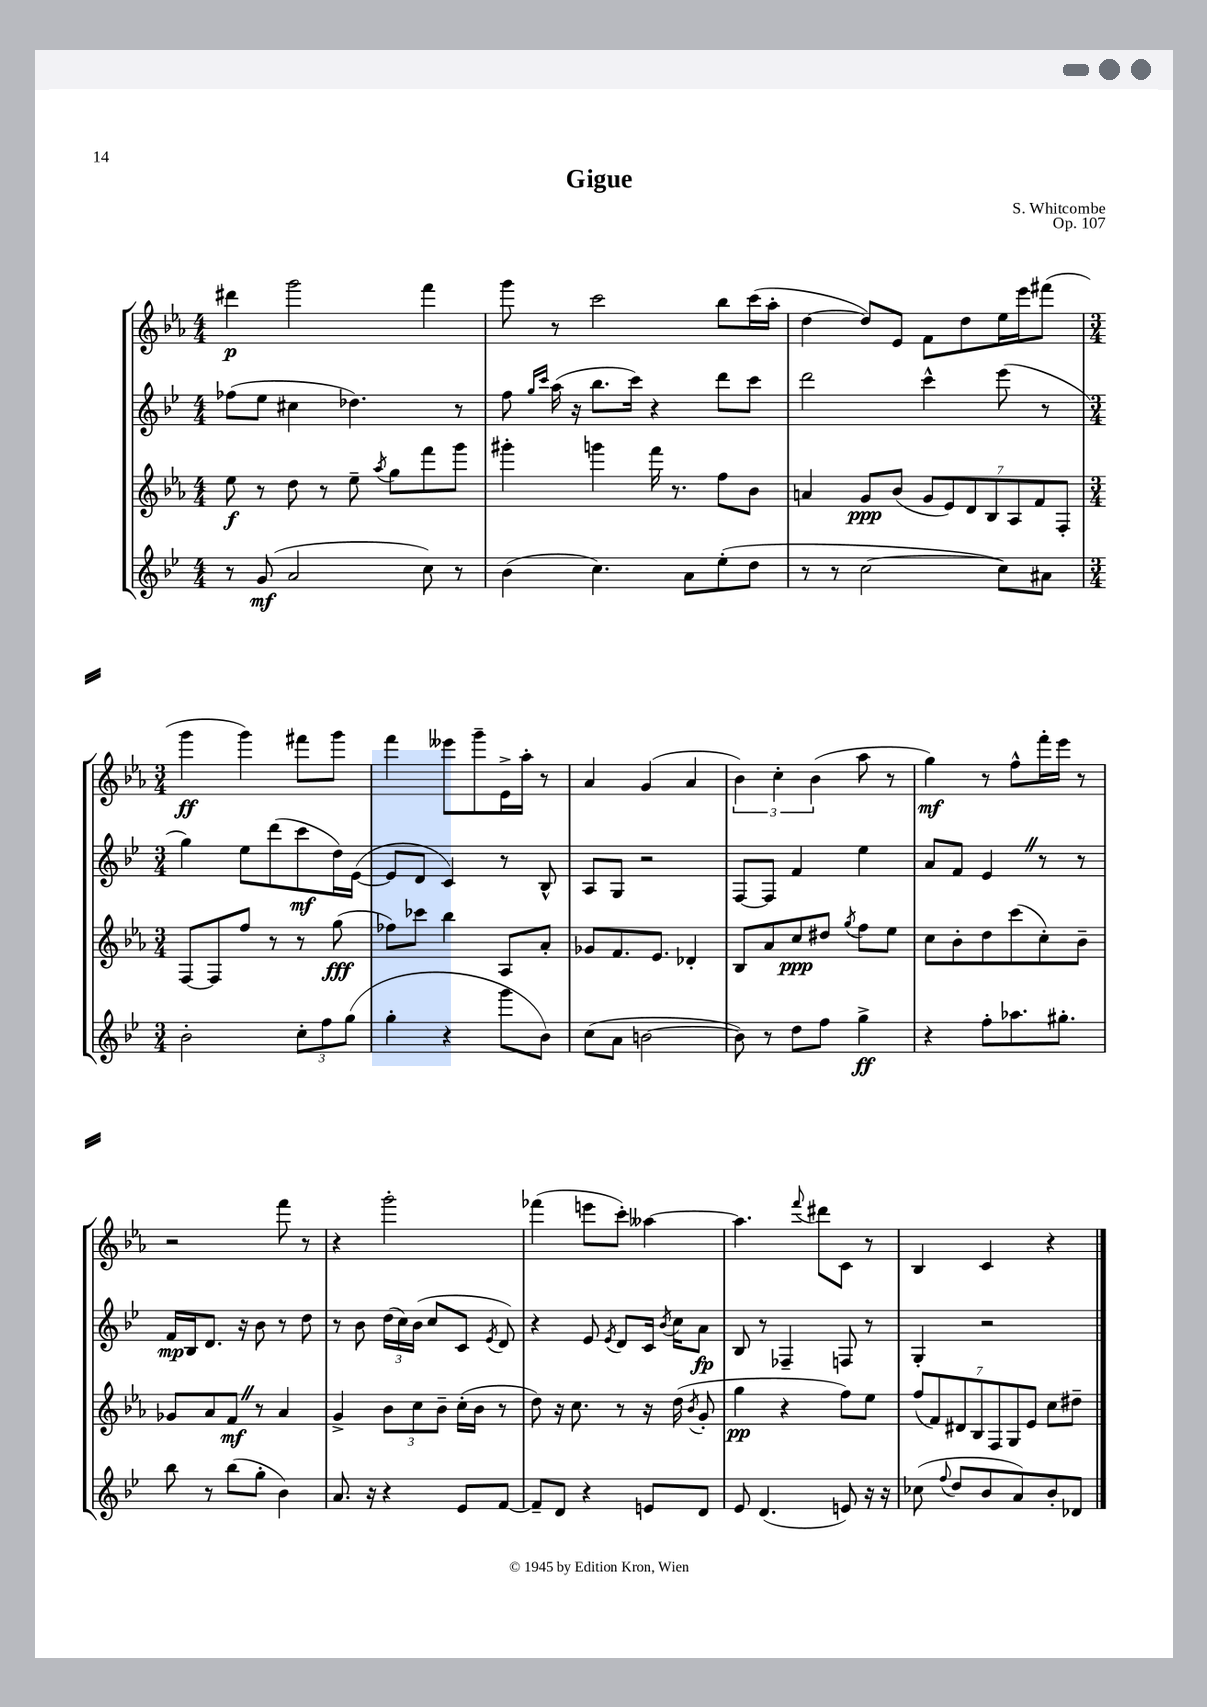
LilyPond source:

\header { title = "Gigue" composer = "S. Whitcombe" opus = "Op. 107" }
<<
\new StaffGroup <<
\new Staff = "s0" {
    \clef treble \key ees \major \numericTimeSignature \time 4/4
    \autoBeamOff dis'''4\p g'''2 f'''4 |
    g'''8 r8 c'''2 bes''8[ c'''16( aes''16]-. |
    d''4~ d''8[) ees'8] f'8[ d''8 ees''16 ees'''16 fis'''8]( |
    \numericTimeSignature \time 3/4 g'''4\ff g'''4) fis'''8[ g'''8] |
    f'''4 eeses'''8[ g'''8-- ees'16-> aes''16]-. r8 |
    aes'4 g'4( aes'4 |
    \tuplet 3/2 { bes'4) c''4-. bes'4( } aes''8 r8 |
    g''4\mf) r8 f''8[-^ f'''16-. ees'''16] r8 |
    r2 f'''8 r8 |
    r4 g'''2-. |
    fes'''4( e'''8[ c'''8]-.) aeses''4~ |
    aeses''4. \appoggiatura { f'''8 } dis'''8[ c'8] r8 |
    bes4 c'4 r4 \bar "|." |
}
\new Staff = "s1" {
    \clef treble \key bes \major \numericTimeSignature \time 4/4
    \autoBeamOff fes''8[( ees''8] cis''4 des''4.) r8 |
    f''8 \grace { g''16[ c'''16] } a''16( r16 bes''8.[ c'''16]) r4 d'''8[ c'''8] |
    d'''2 c'''4-^ ees'''8( r8 |
    \numericTimeSignature \time 3/4 g''4) ees''8[ d'''8( c'''8\mf d''16) ees'16]~( |
    ees'8[ d'8] c'4) r8 bes8-^ |
    a8[ g8] r2 |
    f8[~ f8] f'4 ees''4 |
    a'8[ f'8] ees'4 \once \override BreathingSign.text = \markup { \musicglyph "scripts.caesura.straight" } \breathe r8 r8 |
    f'16[\mp bes16 d'8.] r16 bes'8 r8 d''8 |
    r8 bes'8 \tuplet 3/2 { d''16[( c''16) bes'16]( } c''8[ c'8] \acciaccatura { ees'8 } d'8) |
    r4 ees'8 \acciaccatura { ees'8 } d'8[ c'16] \acciaccatura { bes'8 } c''16[ a'8]\fp |
    bes8 r8 fes4-- f8 r8 |
    g4-. r2 \bar "|." |
}
\new Staff = "s2" {
    \clef treble \key ees \major \numericTimeSignature \time 4/4
    \autoBeamOff ees''8\f r8 d''8 r8 ees''8-- \acciaccatura { aes''8 } g''8[ f'''8 g'''8] |
    gis'''4-. g'''4 f'''16 r8. f''8[ bes'8] |
    a'4 g'8[\ppp bes'8]( \tuplet 7/4 { g'8[ ees'8) d'8 bes8 aes8 f'8 f8]-. } |
    \numericTimeSignature \time 3/4 f8[~ f8 f''8] r8 r8 g''8\fff( |
    fes''8[) ces'''8] bes''4 aes8[ aes'8]-. |
    ges'8[ f'8. ees'8.] des'4-. |
    bes8[ aes'8 c''8\ppp dis''8] \acciaccatura { g''8 } f''8[ ees''8] |
    c''8[ bes'8-. d''8 c'''8( c''8-.) bes'8]-- |
    ges'8[ aes'8 f'8]\mf \once \override BreathingSign.text = \markup { \musicglyph "scripts.caesura.straight" } \breathe r8 aes'4 |
    g'4-> \tuplet 3/2 { bes'8[ c''8 bes'8]-- } c''16[-.( bes'16] r8 |
    d''8) r16 c''8. r8 r16 d''16( \acciaccatura { bes'8 } g'8-. |
    g''4\pp r4 f''8[) ees''8] |
    \tuplet 7/4 { f''8[( f'8) dis'8 bes8 f8 g8 ees'8] } c''8[ dis''8]-- \bar "|." |
}
\new Staff = "s3" {
    \clef treble \key bes \major \numericTimeSignature \time 4/4
    \autoBeamOff r8 g'8\mf( a'2 c''8) r8 |
    bes'4( c''4.) a'8[ ees''8-.( d''8] |
    r8 r8 c''2~ c''8[) ais'8] |
    \numericTimeSignature \time 3/4 bes'2-. \tuplet 3/2 { c''8[-. f''8 g''8]( } |
    g''4-. r4 g'''8[ bes'8]) |
    c''8[( a'8] b'2~ |
    b'8) r8 d''8[ f''8] g''4->\ff |
    r4 f''8[-. aes''8. gis''8.]-. |
    bes''8 r8 bes''8[( g''8]-. bes'4) |
    a'8. r16 r4 ees'8[ f'8]~ |
    f'8[-- d'8] r4 e'8[ d'8] |
    ees'8 d'4.( e'8) r16 r16 |
    ces''8( \appoggiatura { f''8 } d''8[ bes'8 a'8) bes'8-. des'8] \bar "|." |
}
>>
>>
\layout { \context { \Score \remove "Bar_number_engraver" } }
